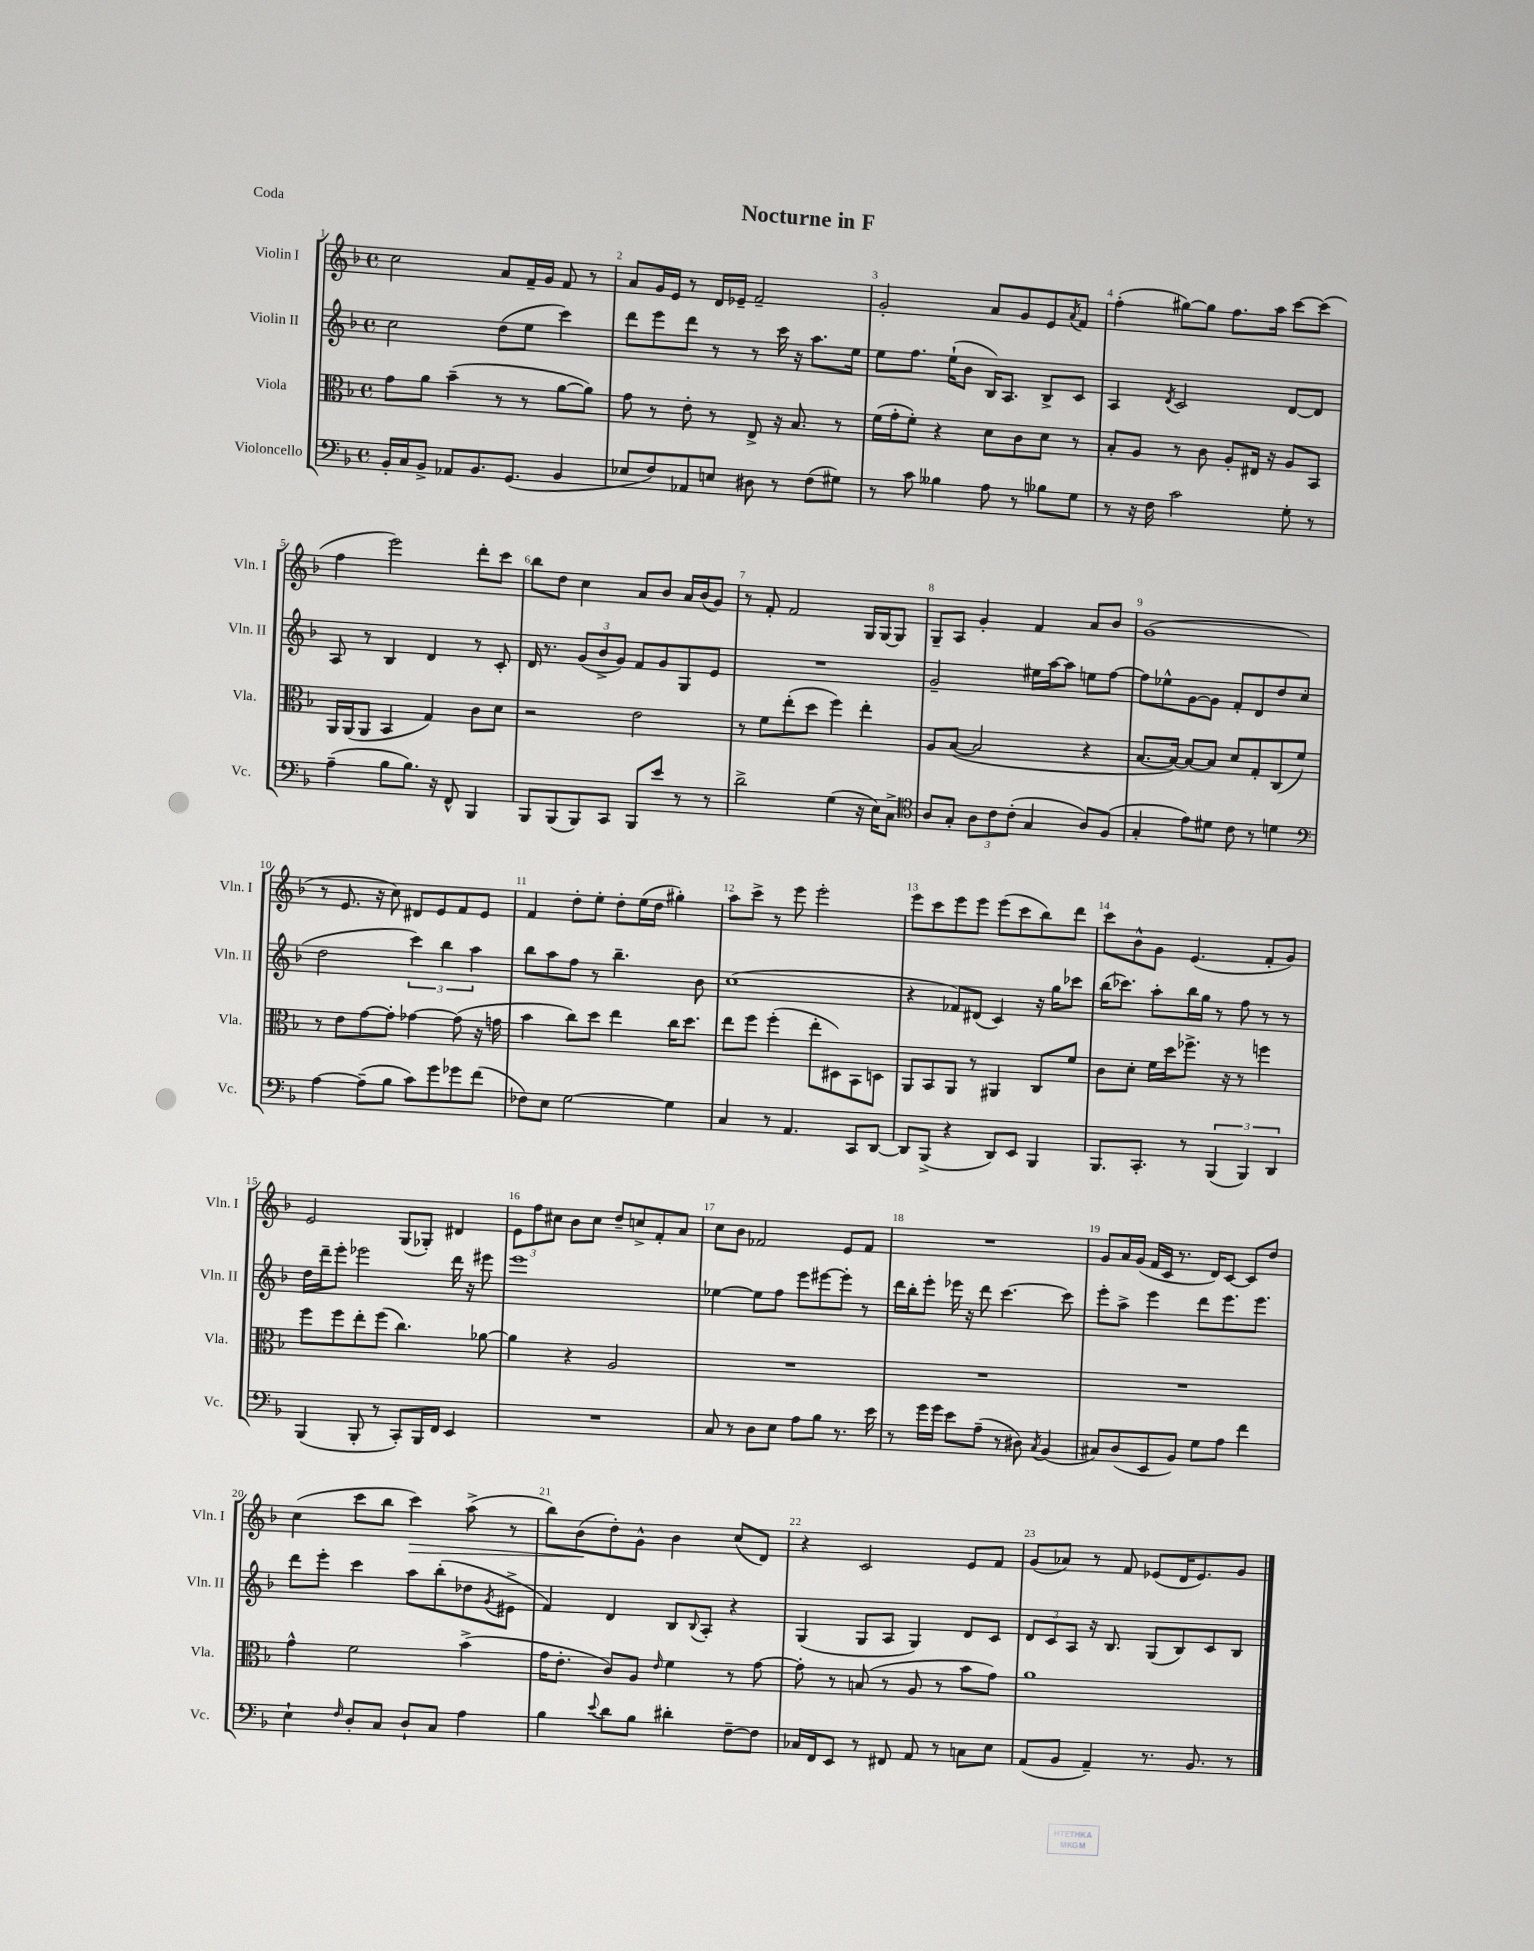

**kern	**kern	**kern	**kern	**dynam
*part4	*part3	*part2	*part1	*part1
*staff4	*staff3	*staff2	*staff1	*staff1
*I"Violoncello	*I"Viola	*I"Violin II	*I"Violin I	*
*I'Vc.	*I'Vla.	*I'Vln. II	*I'Vln. I	*
*clefF4	*clefC3	*clefG2	*clefG2	*
*k[b-]	*k[b-]	*k[b-]	*k[b-]	*
*M4/4	*M4/4	*M4/4	*M4/4	*
*met(c)	*met(c)	*met(c)	*met(c)	*
=1	=1	=1	=1	=1
16BB-'/LL	8g\L	2cc\	2cc\	.
16C/J	.	.	.	.
8BB-^/J	8a\J	.	.	.
8AA-X/L	(4b-~\	.	.	.
8.BB-/	.	.	.	.
.	8r	(8dd\L	8a/L	.
(8.GG/J	.	.	.	.
.	8r	8ee\J	16f~/L	.
.	.	.	16g/JJ	.
4BB-/	[8a\L	4ccc\)	8f/	.
.	8a\J])	.	8r	.
=2	=2	=2	=2	=2
8E-X/L	8g\	8ddd\L	8a/L	.
8F/)	8r	8eee\	16g/L	.
.	.	.	16e/JJ	.
8AA-X/	8e'\	8ddd\J	8r	.
8En/J	8r	8r	16d/LL	.
.	.	.	16e-X~/JJ	.
8D#X\	8E^/	8r	2f~/	.
8r	16r	16ccc\	.	.
.	8.B-/	16r	.	.
(8F\L	.	8.aa\L	.	.
8G#X\J)	8r	.	.	.
.	.	16ee\Jk	.	.
=3	=3	=3	=3	=3
8r	(16f\LL	8ee\L	2g'/	.
.	16g'\J	.	.	.
8c\	8f'\J)	8.ff\J	.	.
4B--X\	4r	.	.	.
.	.	(16ee`\KL	.	.
.	.	8b-\J	.	.
8A\	8d\L	16B-/KL)	8a/L	.
.	.	8.A/J	.	.
8r	8c\	.	8g/	.
8B-X\L	8d\J	8B-^/L	8e/	.
.	.	.	8qa/	.
8G\J	8r	8c/J	8f/J	.
=4	=4	=4	=4	=4
8r	8B-'/L	4A/	(4ff'\	.
16r	8A/J	.	.	.
16F\	.	.	.	.
.	.	8qd/	.	.
2c\	8r	2c/	[8gg#X\L)	.
.	8c\	.	8gg#\J]	.
.	8A'/L	.	8.ff\L	.
.	16E#X/Jk	.	.	.
.	16r	.	16aa\Jk	.
8G'\	8A/L	[8d/L	[8ccc\L	.
8r	8BB-/J	8d/J]	(8ccc\J]	.
!!LO:LB:g=z
=5	=5	=5	=5	=5
(4A~\	16AA/LL	8A/	4ff\	.
.	(16AA/J	.	.	.
.	8AA/J	8r	.	.
8B-\L	4BB-/	4B-/	2eee\)	.
8.B-\J)	.	.	.	.
.	4G/)	4d/	.	.
16r	.	.	.	.
8FF^^/	.	.	.	.
4BBB-/	8c\L	8r	8ddd'\L	.
.	8d\J	8c'/	8ccc\J	.
=6	=6	=6	=6	=6
8BBB-/L	2r	16d/	8bb-\L	.
.	.	8.r	.	.
(8BBB-/	.	.	8dd\J	.
8BBB-/)	.	(12g/L	4cc\	.
.	.	12b-^/	.	.
8CC/J	.	.	.	.
.	.	12g/J)	.	.
8BBB-/L	2e\	8f/L	8a/L	.
8e/J	.	8g/	8b-/J	.
8r	.	8G/	16a/LL	.
.	.	.	(16b-/J	.
8r	.	8e/J	8g/J)	.
=7	=7	=7	=7	=7
2d^\	8r	1r	8r	.
.	8f\L	.	8f'/	.
.	(8ee'\	.	2f/	.
.	8dd\J	.	.	.
(4G\	4ff\)	.	.	.
16r	4ee'\	.	16G/LL	.
16E\KL)	.	.	[16G/J	.
8C^\J	.	.	8G/J]	.
=8	=8	=8	=8	=8
*clefC4	*	*	*	*
8A/L	8A/L	2g~/	8G~/L	.
8G'/J	([8B-/J	.	8A/J	.
12A\L	2B-/]	.	4g'/	.
12c\	.	.	.	.
(12c'\J	.	.	.	.
4G/	.	16ee#X\LL	4f/	.
.	.	[16aa\J	.	.
.	.	8aa\J]	.	.
8A/L)	4r	8een\L	8a/L	.
(8F/J	.	[8ff\J	8b-/J	.
=9	=9	=9	=9	=9
4G'/	[8.B-/L	8ff\L]	(1g	.
.	.	8ee-X^^\	.	.
.	16B-/Jk_)	.	.	.
8e\L)	8B-/L_	[8g\	.	.
8d#X\J	8B-/J]	8g\J]	.	.
8c\	8d/L	8f'/L	.	.
8r	8G'/	8d/	.	.
4dn\	(8C/	8dd/	.	.
.	8f/J)	(8cc/J	.	.
!!LO:LB:g=z
=10	=10	=10	=10	=10
*clefF4	*	*	*	*
[4A\	8r	2dd\	8r	.
.	8e\L	.	8.e/	.
(8A~\L]	[8g\	.	.	.
.	.	.	16r	.
8B-\J	8g'\J]	.	8cc\)	.
8c\L)	[4g-X\	6ccc\)	8d#X/L	.
8g\	.	.	8e/	.
.	.	6bb-\	.	.
8g-X\	(8g-\]	.	8f/	.
.	.	6aa\	.	.
(8f\J	16r	.	8e/J	.
.	16gn\	.	.	.
=11	=11	=11	=11	=11
8F-X\L)	4b-\	8bb-\L	4f/	.
8E\J	.	8aa\	.	.
[2G\	8cc\L)	8ff\J	8dd'\L	.
.	8dd\J	8r	8ee'\J	.
.	4ee\	4.bb-~\	8dd'\L	.
.	.	.	(16ee\L	.
.	.	.	16dd\JJ	.
4G\]	16cc\KL	.	4gg#X'\)	.
.	8.dd\J	.	.	.
.	.	8b-\	.	.
=12	=12	=12	=12	=12
4C/	8ee\L	(1cc	8aa\L	.
.	8ff\J	.	8ccc^\J	.
8r	(4ff'\	.	8r	.
4.AA/	.	.	8eee\	.
.	8ee'\L	.	2eee'\	.
.	8D#X\)	.	.	.
8CC/L	8BB-\	.	.	.
[8DD/J	8Dn\J	.	.	.
=13	=13	=13	=13	=13
8DD/L]	8AA/L	4r	8eee\L	.
(8BBB-^/J	8BB-/	.	8ccc\	.
4r	8AA/J	8f-X/L)	8eee\	.
.	8r	(8d#X/J	8eee\J	.
8DD/L)	4AA#X/	4c/)	(8eee\L	.
8EE/J	.	.	8ccc\	.
4BBB-/	8C/L	16r	8bb-\)	.
.	.	16gg\KL	.	.
.	8f/J	8ccc-X\J	8ddd\J	.
=14	=14	=14	=14	=14
8.BBB-/L	8c\L	(16bb-\KL	8ccc\L	.
.	.	8.ccc-X\J)	.	.
.	8d'\J	.	8b-^^\	.
8.CC'/J	.	.	.	.
.	16f\LL	8aa'\L	8g\J	.
.	16dd\J	.	.	.
8r	8.ff-X^\J	16bb-\L	(4.e/	.
.	.	16gg\JJ	.	.
(6BBB-/	.	8r	.	.
.	16r	.	.	.
.	8r	8ff\	.	.
6BBB-/)	.	.	.	.
.	4ffn\	8r	8f'/L	.
6DD/	.	.	.	.
.	.	8r	8g/J)	.
!!LO:LB:g=z
=15	=15	=15	=15	=15
(4BBB-/	8ff\L	16dd\LL	2e/	.
.	.	16ddd~\J	.	.
.	8ff\	8eee'\J	.	.
8BBB-'/	8ee'\	2eee-X\	.	.
8r	(8ff\J	.	.	.
8CC'/L)	4.cc\)	.	(8G/L	.
16BBB-/L	.	.	8G-X'/J)	.
16FF/JJ	.	.	.	.
4EE/	.	16ddd\	4d#X/	.
.	.	16r	.	.
.	[8a-X\	8eee#X\	.	.
=16	=16	=16	=16	=16
1r	4a-\]	1eee	12e\L	.
.	.	.	12ff\	.
.	.	.	12cc#X\J	.
.	4r	.	8b-\L	.
.	.	.	8cc#\J	.
.	2A/	.	8dd~/L	.
.	.	.	8ccn^/	.
.	.	.	8f'/	.
.	.	.	8a/J	.
=17	=17	=17	=17	=17
8C/	1r	[4ee-X\	8cc\L	.
8r	.	.	8b-\J	.
8D\L	.	8ee-\L]	2f-X/	.
8E\J	.	8ff\J	.	.
8A\L	.	8eee\L	.	.
8B-\J	.	[8eee#X\	.	.
8.r	.	8eee#'\J]	8e/L	.
.	.	8r	8f-/J	.
16e\	.	.	.	.
=18	=18	=18	=18	=18
8r	1r	16ddd\LL	1r	.
.	.	16bb-'\J	.	.
16g\LL	.	8eee'\J	.	.
16g\JJ	.	.	.	.
8e\L	.	16eee-X\	.	.
.	.	16r	.	.
(8A~\J	.	8ddd\	.	.
8r	.	[4.ccc\	.	.
8D#X\)	.	.	.	.
8qC/	.	.	.	.
(4BB-/	.	.	.	.
.	.	8ccc\]	.	.
=19	=19	=19	=19	=19
8C#X/L)	1r	8eee'\L	8g/L	.
(8D/	.	8aa^\J	16a/L	.
.	.	.	(16g/JJ	.
8EE/	.	4eee\	16f/LL	.
.	.	.	16c/JJ	.
8BB-/J)	.	.	8.r	.
8G\L	.	8ddd\L	.	.
.	.	.	16d/KL)	.
8A\J	.	8.eee\	[8c/J	.
4f\	.	.	8c/L]	.
.	.	8.eee\J	.	.
.	.	.	8dd/J	.
!!LO:LB:g=z
=20	=20	=20	=20	=20
4E`\	4g^^\	8ddd\L	(4cc\	.
.	.	8eee'\J	.	.
16qqF/	.	.	.	.
8D'/L	2f\	4ccc\	8ccc\L	.
8C/J	.	.	8bb-\J	.
!	!	!	!	!LO:HP:b
8D`/L	.	8aa\L	4ccc\)	>
8C/J	.	(8bb-'\	.	.
4A\	(4b-^\	8dd-X\	(8aa^\	.
.	.	8qg/	.	.
.	.	8e#X^\J	8r	.
=21	=21	=21	=21	=21
4B-\	16g\KL	4f/)	8bb-\L)	.
.	8.e'\J	.	.	.
.	.	.	(8b-\	.
8qqe/	.	.	.	.
8d\L	8c/L)	4d/	8dd'\)	]
8B-\J	8A/J	.	8g^^\J	.
.	16qqe/	.	.	.
4d#X'\	4f\	8B-/L	4b-\	.
.	.	8qqB-/	.	.
.	.	8A'/J	.	.
[8F~\L	8r	4r	(8cc/L	.
8F\J]	[8g\	.	8d/J)	.
=22	=22	=22	=22	=22
16C-X/LL	8g'\]	(4G/	4r	.
16FF/J	.	.	.	.
8EE/J	8r	.	.	.
8r	(8Bn/	8G/L	2c/	.
8FF#X/	8r	8A/J	.	.
8AA/	8A/	4G/)	.	.
8r	8r	.	.	.
8Cn\L	8b-\L	8d/L	8e/L	.
8E\J	8g\J)	8c/J	8f/J	.
=23	=23	=23	=23	=23
(8AA/L	1a	12d/L	(8g/L	.
.	.	12c/	.	.
8BB-/J	.	.	8a-X/J)	.
.	.	12A/J	.	.
4AA~/)	.	16r	8r	.
.	.	8.B-/	.	.
.	.	.	8f/	.
8.r	.	(8G/L	(8e-X/L	.
.	.	8B-/)	16d/K	.
8.BB-/	.	.	8.e-/)	.
.	.	8c/	.	.
8r	.	8B-/J	8g/J	.
==	==	==	==	==
*-	*-	*-	*-	*-
